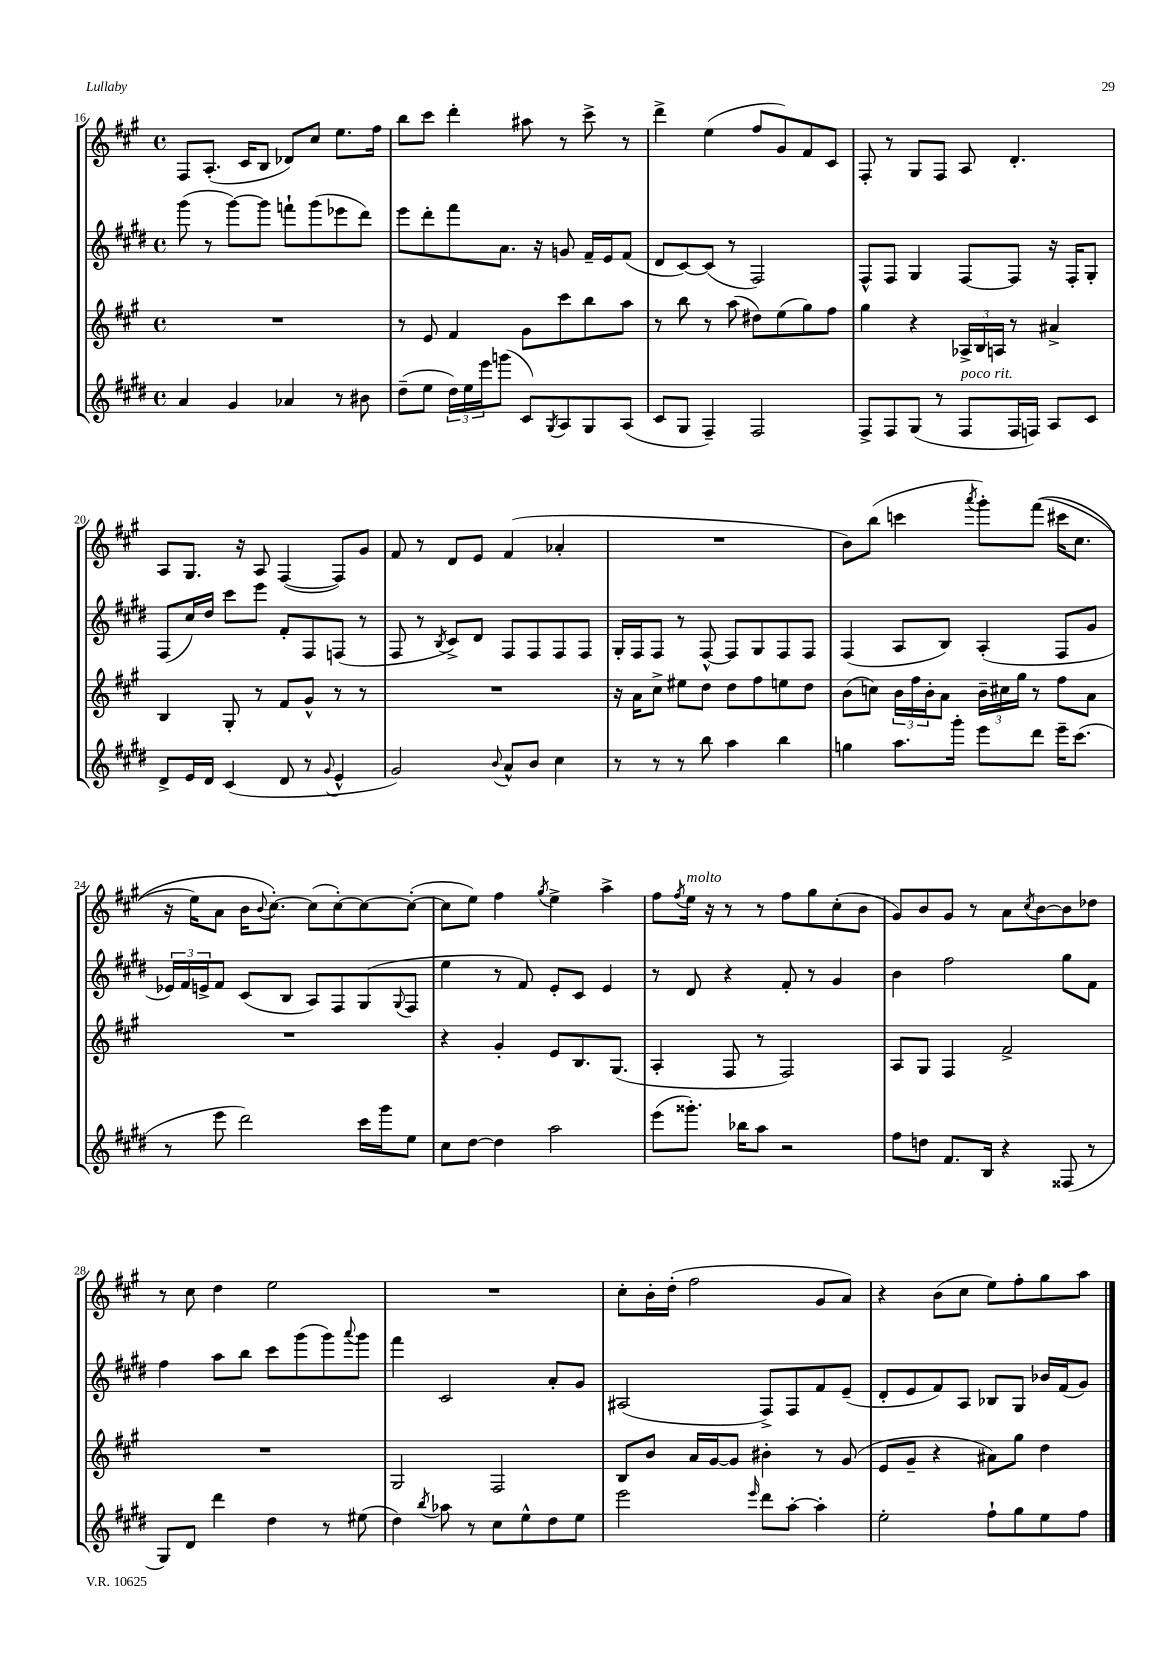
<<
\new StaffGroup <<
\new Staff = "s0" {
    \clef treble \key a \major \defaultTimeSignature \time 4/4
    fis8 a8.-.( cis'16 b8 des'8) cis''8 e''8. fis''16 |
    b''8 cis'''8 d'''4-. ais''8 r8 cis'''8-> r8 |
    d'''4-> e''4( fis''8 gis'8) fis'8 cis'8 |
    fis8-. r8 gis8 fis8 a8 d'4.-. |
    a8 gis8. r16 a8 fis4~( fis8) gis'8 |
    fis'8 r8 d'8 e'8 fis'4( aes'4-. |
    R1 |
    b'8) b''8( c'''4 \acciaccatura { a'''8 } gis'''8-.) fis'''8(\( cis'''16 cis''8. |
    r16 e''16) a'8 b'16 \appoggiatura { b'8 } cis''8.~-.\) cis''8( cis''8~-.) cis''8~ cis''8~-.( |
    cis''8 e''8) fis''4 \acciaccatura { gis''8 } e''4-> a''4-> |
    fis''8 \acciaccatura { fis''8 } e''16^\markup { \italic "molto" } r16 r8 r8 fis''8 gis''8 cis''8-.( b'8 |
    gis'8) b'8 gis'8 r8 a'8 \acciaccatura { cis''8 } b'8~ b'8 des''8 |
    r8 cis''8 d''4 e''2 |
    R1 |
    cis''8-. b'16-. d''16-.( fis''2 gis'8 a'8) |
    r4 b'8( cis''8 e''8) fis''8-. gis''8 a''8 \bar "|." |
}
\new Staff = "s1" {
    \clef treble \key e \major \defaultTimeSignature \time 4/4
    gis'''8( r8 gis'''8~) gis'''8 f'''8-! gis'''8( ees'''8 dis'''8) |
    e'''8 dis'''8-. fis'''8 a'8. r16 g'8 fis'16-- e'16 fis'8( |
    dis'8 cis'8~) cis'8( r8 fis2) |
    fis8-^ fis8 gis4 fis8~ fis8 r16 fis16-. gis8-. |
    fis8( cis''16) dis''16 cis'''8 e'''8 fis'8-. fis8 f8( r8 |
    fis8 r8 \acciaccatura { b8 } cis'8->) dis'8 fis8 fis8 fis8 fis8 |
    gis16-. fis16 fis8 r8 fis8~-^ fis8 gis8 fis8 fis8 |
    fis4( a8 b8) a4-.( fis8 gis'8 |
    \tuplet 3/2 { ees'16) fis'16 e'16-> } fis'8 cis'8( b8 a8) fis8 gis8( \appoggiatura { gis8 } fis8 |
    e''4 r8 fis'8) e'8-. cis'8 e'4 |
    r8 dis'8 r4 fis'8-. r8 gis'4 |
    b'4 fis''2 gis''8 fis'8 |
    fis''4 a''8 b''8 cis'''8 gis'''8( gis'''8) \appoggiatura { a'''8 } gis'''8 |
    fis'''4 cis'2 a'8-. gis'8 |
    ais2( fis8->) fis8 fis'8 e'8--( |
    dis'8-. e'8 fis'8) a8 bes8 gis8 bes'16 fis'16( gis'8) \bar "|." |
}
\new Staff = "s2" {
    \clef treble \key a \major \defaultTimeSignature \time 4/4
    R1 |
    r8 e'8 fis'4 gis'8 cis'''8 b''8 a''8 |
    r8 b''8 r8 a''8( dis''8) e''8( gis''8) fis''8 |
    gis''4 r4 \tuplet 3/2 { aes16-> b16 a16 } r8 ais'4-> |
    b4 gis8-. r8 fis'8 gis'8-^ r8 r8 |
    R1 |
    r16 a'16 cis''8-> eis''8 d''8 d''8 fis''8 e''8 d''8 |
    b'8( c''8) \tuplet 3/2 { b'16 fis''16 b'16-. } a'8 \tuplet 3/2 { b'16-- cis''16 gis''16 } r8 fis''8 a'8 |
    R1 |
    r4 gis'4-. e'8 b8. gis8.( |
    a4-. fis8 r8 fis2) |
    a8 gis8 fis4 fis'2-> |
    R1 |
    gis2 fis2 |
    b8 b'8 a'16 gis'16~ gis'8 bis'4-. r8 gis'8( |
    e'8 gis'8-- r4 ais'8) gis''8 d''4 \bar "|." |
}
\new Staff = "s3" {
    \clef treble \key e \major \defaultTimeSignature \time 4/4
    a'4 gis'4 aes'4 r8 bis'8 |
    dis''8--( e''8 \tuplet 3/2 { dis''16) e''16 e'''16 } g'''8( cis'8) \acciaccatura { gis8 } a8 gis8 a8( |
    cis'8 gis8 fis4--) fis2 |
    fis8-> fis8 gis8( r8 fis8^\markup { \italic "poco rit." } fis16 f16) a8 cis'8 |
    dis'8-> e'16 dis'16 cis'4( dis'8 r8 \appoggiatura { gis'8 } e'4-^ |
    gis'2) \appoggiatura { b'8 } a'8-^ b'8 cis''4 |
    r8 r8 r8 b''8 a''4 b''4 |
    g''4 a''8. gis'''16-. e'''8 dis'''8 e'''16-- cis'''8.( |
    r8 e'''8 dis'''2) cis'''16 gis'''16 e''8 |
    cis''8 dis''8~ dis''4 a''2 |
    e'''8( gisis'''8.-.) bes''16 a''8 r2 |
    fis''8 d''8 fis'8. b16 r4 fisis8( r8 |
    gis8) dis'8 dis'''4 dis''4 r8 eis''8( |
    dis''4) \acciaccatura { b''8 } aes''8 r8 cis''8 e''8-^ dis''8 e''8 |
    e'''2 \grace { e'''16 } dis'''8 a''8~-. a''4-. |
    e''2-. fis''8-! gis''8 e''8 fis''8 \bar "|." |
}
>>
>>
\layout { \context { \Score currentBarNumber = #16 } }
